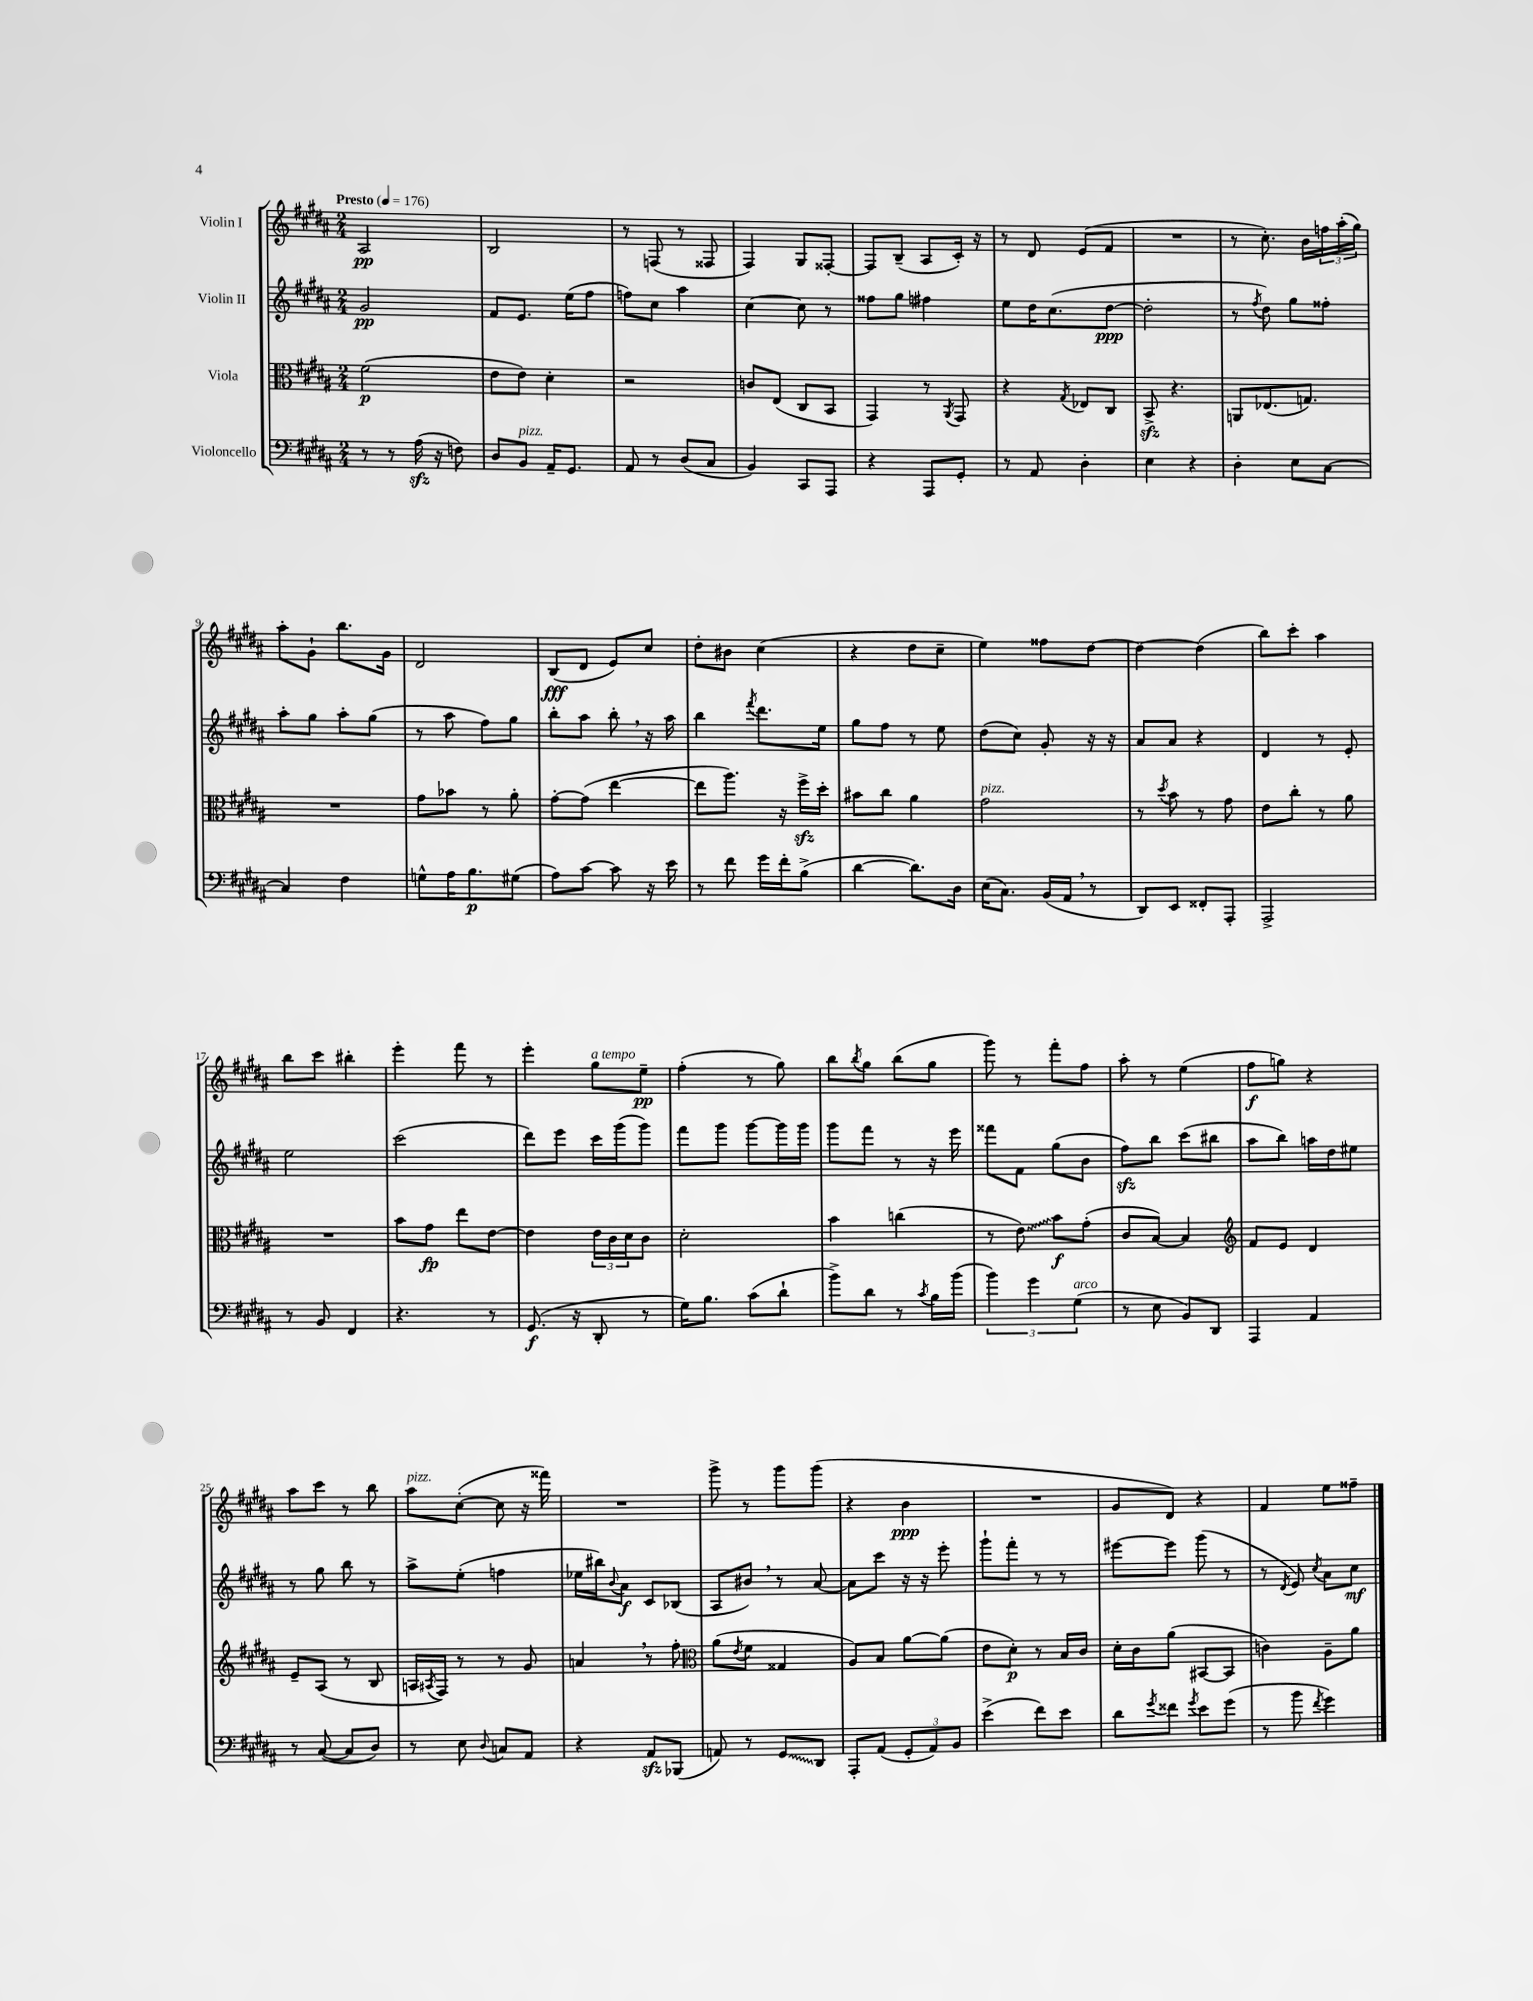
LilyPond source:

<<
\new StaffGroup <<
\new Staff = "s0" \with { instrumentName = "Violin I" } {
    \clef treble \key b \major \numericTimeSignature \time 2/4 \tempo "Presto" 4 = 176
    ais2\pp |
    b2 |
    r8 f8( r8 fisis8 |
    fis4) gis8 fisis8~-. |
    fisis8 b8--( ais8 cis'16-.) r16 |
    r8 dis'8 e'8( fis'8 |
    R2 |
    r8 cis''8.-.) b'16 \tuplet 3/2 { f''16 ais''16-.( gis''16) } |
    ais''8-. gis'8-! b''8. gis'16 |
    dis'2 |
    b8\fff( dis'8 e'8) cis''8 |
    dis''8-. bis'8 cis''4( |
    r4 dis''8 cis''8-- |
    e''4) fisis''8 dis''8~ |
    dis''4~ dis''4( |
    b''8) cis'''8-. ais''4 |
    b''8 cis'''8 bis''4-. |
    e'''4-. fis'''8 r8 |
    e'''4-. gis''8^\markup { \italic "a tempo" } e''8--\pp |
    fis''4-.( r8 gis''8) |
    b''8 \acciaccatura { b''8 } gis''8 b''8( gis''8 |
    gis'''8) r8 fis'''8-. fis''8 |
    ais''8-. r8 e''4( |
    fis''8\f g''8) r4 |
    ais''8 cis'''8 r8 b''8 |
    ais''8^\markup { \italic "pizz." } cis''8~-.( cis''8 r16 fisis'''16) |
    R2 |
    gis'''8-> r8 gis'''8 gis'''8( |
    r4 b'4\ppp |
    R2 |
    gis'8 dis'8) r4 |
    fis'4 e''8 fisis''8-- \bar "|." |
}
\new Staff = "s1" \with { instrumentName = "Violin II" } {
    \clef treble \key b \major \numericTimeSignature \time 2/4
    gis'2\pp |
    fis'8 e'8. e''16( fis''8 |
    f''8) cis''8 ais''4 |
    cis''4~ cis''8 r8 |
    fisis''8 gis''8 fis''4 |
    e''8 dis''16 cis''8.( dis''8~\ppp |
    dis''2-. |
    r8 \acciaccatura { fis''8 } dis''8) gis''8 fisis''8-. |
    ais''8-. gis''8 ais''8-. gis''8( |
    r8 ais''8 fis''8) gis''8 |
    b''8-. ais''8 b''8-. \breathe r16 ais''16 |
    b''4 \acciaccatura { fis'''8 } dis'''8. e''16 |
    gis''8 fis''8 r8 e''8 |
    dis''8( cis''8) gis'8-. r16 r16 |
    ais'8 ais'8 r4 |
    dis'4 r8 e'8-. |
    e''2 |
    cis'''2( |
    dis'''8) e'''8 cis'''16 gis'''16( gis'''8) |
    fis'''8 gis'''8 gis'''8~ gis'''16 gis'''16 |
    gis'''8 fis'''8 r8 r16 e'''16 |
    fisis'''8 fis'8 gis''8( b'8 |
    fis''8\sfz) b''8 cis'''8( bis''8 |
    ais''8 b''8) a''16 dis''16 eis''8 |
    r8 gis''8 b''8 r8 |
    ais''8-> e''8-.( f''4 |
    ees''16 bis''16) \appoggiatura { b'8 } ais'8\f cis'8 bes8( |
    ais8 bis'8) \breathe r8 ais'8~ |
    ais'8 cis'''8 r16 r16 e'''8-. |
    gis'''8-! fis'''8-. r8 r8 |
    eis'''8~ eis'''8 gis'''8( r8 |
    r8 \acciaccatura { dis'8 } e'8) \acciaccatura { cis''8 } ais'8 cis''8\mf \bar "|." |
}
\new Staff = "s2" \with { instrumentName = "Viola" } {
    \clef alto \key b \major \numericTimeSignature \time 2/4
    fis'2\p( |
    e'8 e'8) dis'4-. |
    r2 |
    c'8 e8( cis8 b,8 |
    gis,4) r8 \acciaccatura { ais,8 } gis,8 |
    r4 \acciaccatura { gis8 } ees8 cis8 |
    b,8->\sfz r4. |
    a,8 ees8.( g8.) |
    R2 |
    gis'8 bes'8 r8 ais'8-. |
    gis'8~-. gis'8( e''4~ |
    e''8 ais''8.) r16 fis''16->\sfz dis''16-. |
    bis'8 cis''8 ais'4 |
    gis'2^\markup { \italic "pizz." } |
    r8 \acciaccatura { dis''8 } b'8 r8 gis'8 |
    e'8 cis''8-. r8 ais'8 |
    R2 |
    b'8 gis'8\fp e''8 e'8~ |
    e'4 \tuplet 3/2 { e'16 cis'16 dis'16 } cis'8 |
    dis'2-. |
    b'4 c''4( |
    r8 \once \override Glissando.style = #'zigzag e'8\glissando) b'8\f gis'8-.( |
    cis'8 b8~) b4 |
    \clef treble fis'8 e'8 dis'4 |
    e'8-- ais8( r8 b8 |
    a16 \acciaccatura { ais8 } fis16) r8 r8 gis'8 |
    a'4 \breathe r8 fis''8-. |
    \clef alto ais'8( \acciaccatura { e'8 } fis'8 gisis4 |
    ais8) b8 ais'8~ ais'8( |
    e'8 dis'8-.\p) r8 b16 cis'16 |
    dis'16-. cis'16 ais'8( bis,8~ bis,8 |
    c'4) ais8-- ais'8 \bar "|." |
}
\new Staff = "s3" \with { instrumentName = "Violoncello" } {
    \clef bass \key b \major \numericTimeSignature \time 2/4
    r8 r8 ais16\sfz( r16 f8) |
    dis8 b,8^\markup { \italic "pizz." } ais,16-- gis,8. |
    ais,8 r8 dis8( cis8 |
    b,4) cis,8 ais,,8 |
    r4 ais,,8 gis,8-. |
    r8 ais,8 dis4-. |
    e4 r4 |
    dis4-. e8 cis8~ |
    cis4 fis4 |
    g8-^ ais16 b8.\p gis8( |
    ais8) cis'8~ cis'8 r16 e'16 |
    r8 fis'8 gis'16 fis'16-. b8->( |
    dis'4~ dis'8.) dis16 |
    e16( cis8.) b,16( ais,16 \breathe r8 |
    dis,8) e,8 fisis,8-. ais,,8-. |
    ais,,2-> |
    r8 b,8 fis,4 |
    r4. r8 |
    gis,8.\f( r16 dis,8-. r8 |
    gis16) b8. cis'8( dis'8-! |
    b'8->) dis'8 r8 \acciaccatura { cis'8 } b16 b'16( |
    \tuplet 3/2 { b'4) gis'4 gis4^\markup { \italic "arco" }( } |
    r8 e8 b,8) dis,8 |
    ais,,4 ais,4 |
    r8 cis8~( cis8 dis8) |
    r8 e8 \appoggiatura { dis8 } c8 ais,8 |
    r4 ais,8\sfz bes,,8( |
    a,8) r8 \once \override Glissando.style = #'zigzag gis,8\glissando dis,8 |
    ais,,8-. ais,8( \tuplet 3/2 { gis,8-. ais,8) b,8 } |
    e'4->( fis'8) e'8 |
    dis'8 \acciaccatura { gis'8 } fisis'8 \acciaccatura { gis'8 } e'8 gis'8( |
    r8 b'8 \acciaccatura { fis'8 } gis'4) \bar "|." |
}
>>
>>
